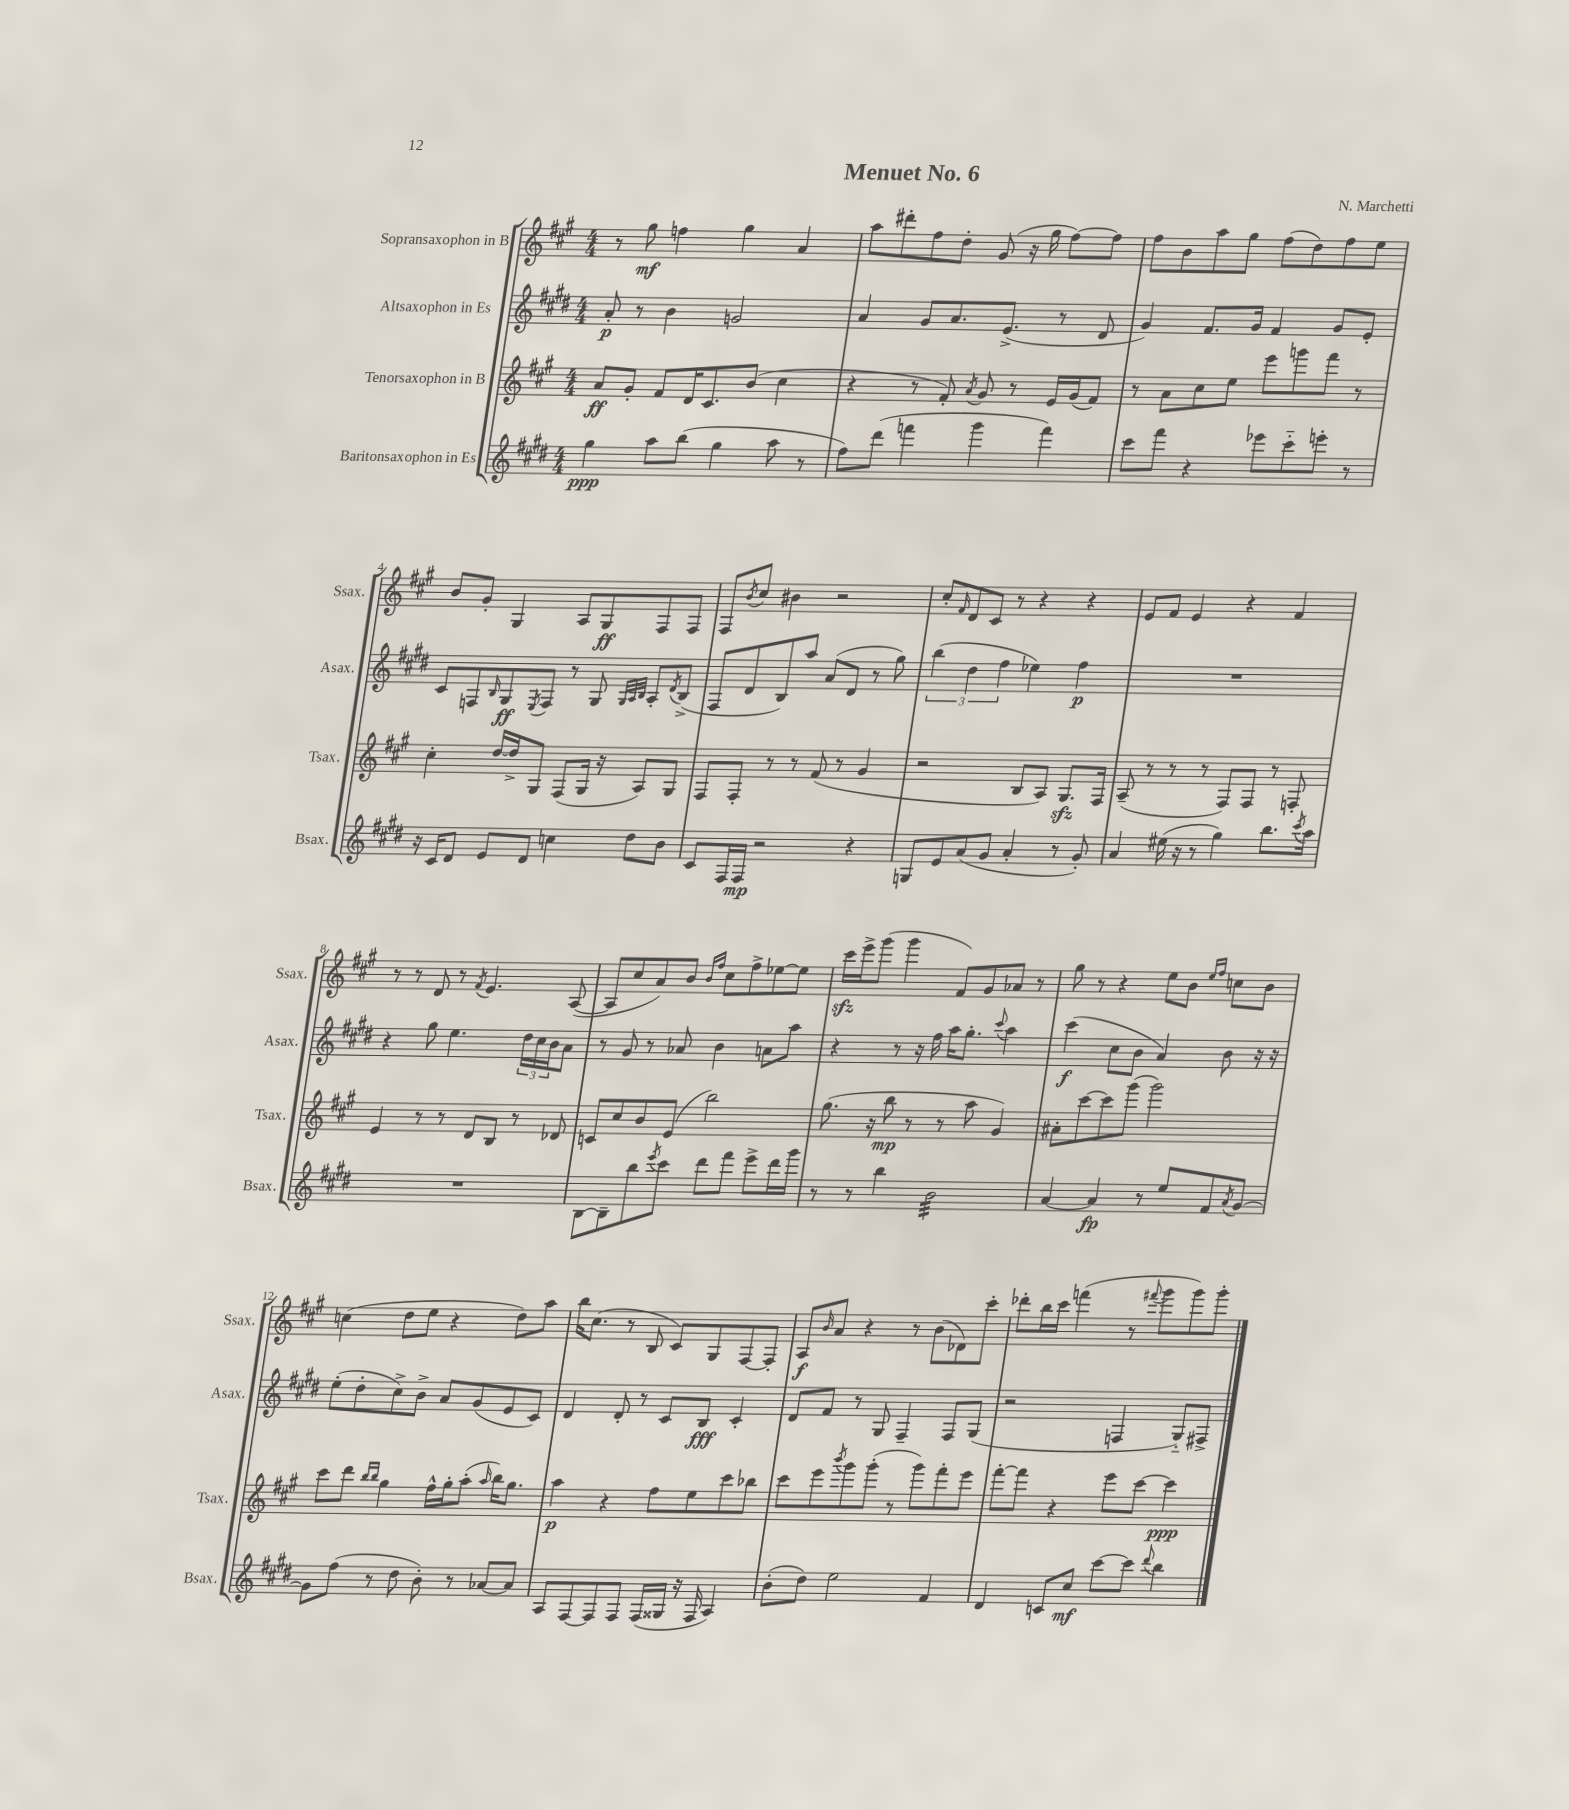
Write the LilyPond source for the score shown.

\header { title = "Menuet No. 6" composer = "N. Marchetti" }
<<
\new StaffGroup <<
\new Staff = "s0" \with { instrumentName = "Sopransaxophon in B" shortInstrumentName = "Ssax." } {
    \clef treble \key a \major \numericTimeSignature \time 4/4
    r8 gis''8\mf f''4 gis''4 a'4 |
    a''8 dis'''8-. fis''8 d''8-. gis'8( r16 gis''16 fis''8~) fis''8 |
    fis''8 b'8 a''8 gis''8 fis''8( d''8) fis''8 e''8 |
    b'8 gis'8-. gis4 a8 gis8\ff fis8 fis8 |
    fis8 \acciaccatura { b'8 } cis''8 bis'4 r2 |
    cis''8-. \grace { fis'16 } d'8 cis'8 r8 r4 r4 |
    e'8 fis'8 e'4 r4 fis'4 |
    r8 r8 d'8 r8 \acciaccatura { fis'8 } e'4. a8~( |
    a8 cis''8 a'8) b'8 \grace { b'16 fis''16 } cis''8 fis''8-> ees''8~ ees''8 |
    cis'''16\sfz e'''16-> gis'''8( gis'''4 fis'8) gis'8 aes'8 r8 |
    gis''8 r8 r4 e''8 b'8 \grace { e''16 fis''16 } c''8 b'8 |
    c''4( d''8 e''8 r4 d''8) a''8 |
    b''16 cis''8.( r8 b8 cis'8) gis8 fis8~ fis8-. |
    a8\f \grace { b'16 } a'8 r4 r8 b'8( des'8) cis'''8-. |
    des'''8-. b''16 cis'''16 f'''4( r8 \appoggiatura { fis'''8 } gis'''8 gis'''8) gis'''8-. \bar "|." |
}
\new Staff = "s1" \with { instrumentName = "Altsaxophon in Es" shortInstrumentName = "Asax." } {
    \clef treble \key e \major \numericTimeSignature \time 4/4
    a'8-.\p r8 b'4 g'2 |
    a'4 gis'8 a'8. e'8.->( r8 dis'8 |
    gis'4) fis'8. gis'16 fis'4 gis'8 e'8-. |
    cis'8 f8 \grace { b16 } gis8\ff \acciaccatura { e8 } f8 r8 gis8 \grace { gis32 a32 b32 } a8-. \acciaccatura { dis'8 } b8->( |
    fis8 dis'8 b8) a''8 a'8( dis'8 r8 gis''8) |
    \tuplet 3/2 { b''4( dis''4 fis''4 } ees''4) fis''4\p |
    R1 |
    r4 gis''8 e''4. \tuplet 3/2 { dis''16 cis''16 b'16 } a'8 |
    r8 gis'8 r8 aes'8 b'4 a'8 a''8 |
    r4 r8 r16 fis''16 a''16 gis''8.-. \appoggiatura { cis'''8 } a''4 |
    cis'''4\f( cis''8 b'8 a'4) b'8 r16 r16 |
    e''8-.( dis''8-. cis''8->) b'8-> a'8 gis'8( e'8 cis'8) |
    dis'4 dis'8-. r8 cis'8 b8\fff cis'4-. |
    dis'8 fis'8 r8 gis8 fis4-- fis8 gis8( |
    r2 f4 gis8-_) fis8-> \bar "|." |
}
\new Staff = "s2" \with { instrumentName = "Tenorsaxophon in B" shortInstrumentName = "Tsax." } {
    \clef treble \key a \major \numericTimeSignature \time 4/4
    a'8\ff gis'8-. fis'8 d'16 cis'8. b'8( cis''4 |
    r4 r8 fis'8-.) \acciaccatura { a'8 } gis'8 r8 e'16 gis'16( fis'8) |
    r8 a'8 cis''8 e''8 e'''8 g'''8 fis'''8 r8 |
    cis''4-. d''16~ d''16-> gis8 fis8( gis16 r16 a8) gis8 |
    fis8 fis8-. r8 r8 fis'8( r8 gis'4 |
    r2 b8 a8) gis8.\sfz fis16 |
    a8--( r8 r8 r8 fis8) fis8 r8 f8-. |
    e'4 r8 r8 d'8 b8 r8 des'8 |
    c'8 cis''8 b'8 e'8( b''2) |
    gis''8.( r16 b''8\mp r8 r8 a''8 gis'4) |
    ais'8-. cis'''8~ cis'''8 gis'''8( gis'''2) |
    cis'''8 d'''8 \grace { b''16 b''16 } gis''4 fis''16-^ gis''16-. a''8-.( \grace { a''16 } b''16) gis''8. |
    a''4\p r4 fis''8 e''8 cis'''8 bes''8 |
    cis'''8 e'''8 \acciaccatura { b'''8 } gis'''8 gis'''8-.( r8 gis'''8) fis'''8-. e'''8 |
    fis'''8~-. fis'''8 r4 e'''8 cis'''8~ cis'''4\ppp \bar "|." |
}
\new Staff = "s3" \with { instrumentName = "Baritonsaxophon in Es" shortInstrumentName = "Bsax." } {
    \clef treble \key e \major \numericTimeSignature \time 4/4
    gis''4\ppp a''8 b''8( gis''4 a''8 r8 |
    fis''8) dis'''8( f'''4 gis'''4 f'''4) |
    cis'''8 fis'''8 r4 ees'''8 cis'''8-_ e'''8-. r8 |
    r16 cis'16 dis'8 e'8 dis'8 c''4 dis''8 b'8 |
    cis'8 fis16 fis16\mp r2 r4 |
    g8 e'8 a'8( gis'8 a'4-. r8 gis'8-.) |
    a'4 eis''16( r16 r8 gis''4) b''8. \acciaccatura { cis'''8 } a''16 |
    R1 |
    b8~ b8-- b''8 \acciaccatura { e'''8 } cis'''8 dis'''8 fis'''8 e'''8-> dis'''16 gis'''16 |
    r8 r8 b''4 b'2:32 |
    a'4~ a'4\fp r8 e''8 fis'8 \acciaccatura { a'8 } gis'8~ |
    gis'8 fis''8( r8 dis''8 b'8-.) r8 aes'8~ aes'8 |
    a8 fis8~ fis8 fis8 fis16( gisis16 r16 fis16 a4) |
    b'8-.( dis''8) e''2 fis'4 |
    dis'4 c'8 cis''8\mf cis'''8~ cis'''8 \appoggiatura { dis'''8 } b''4 \bar "|." |
}
>>
>>
